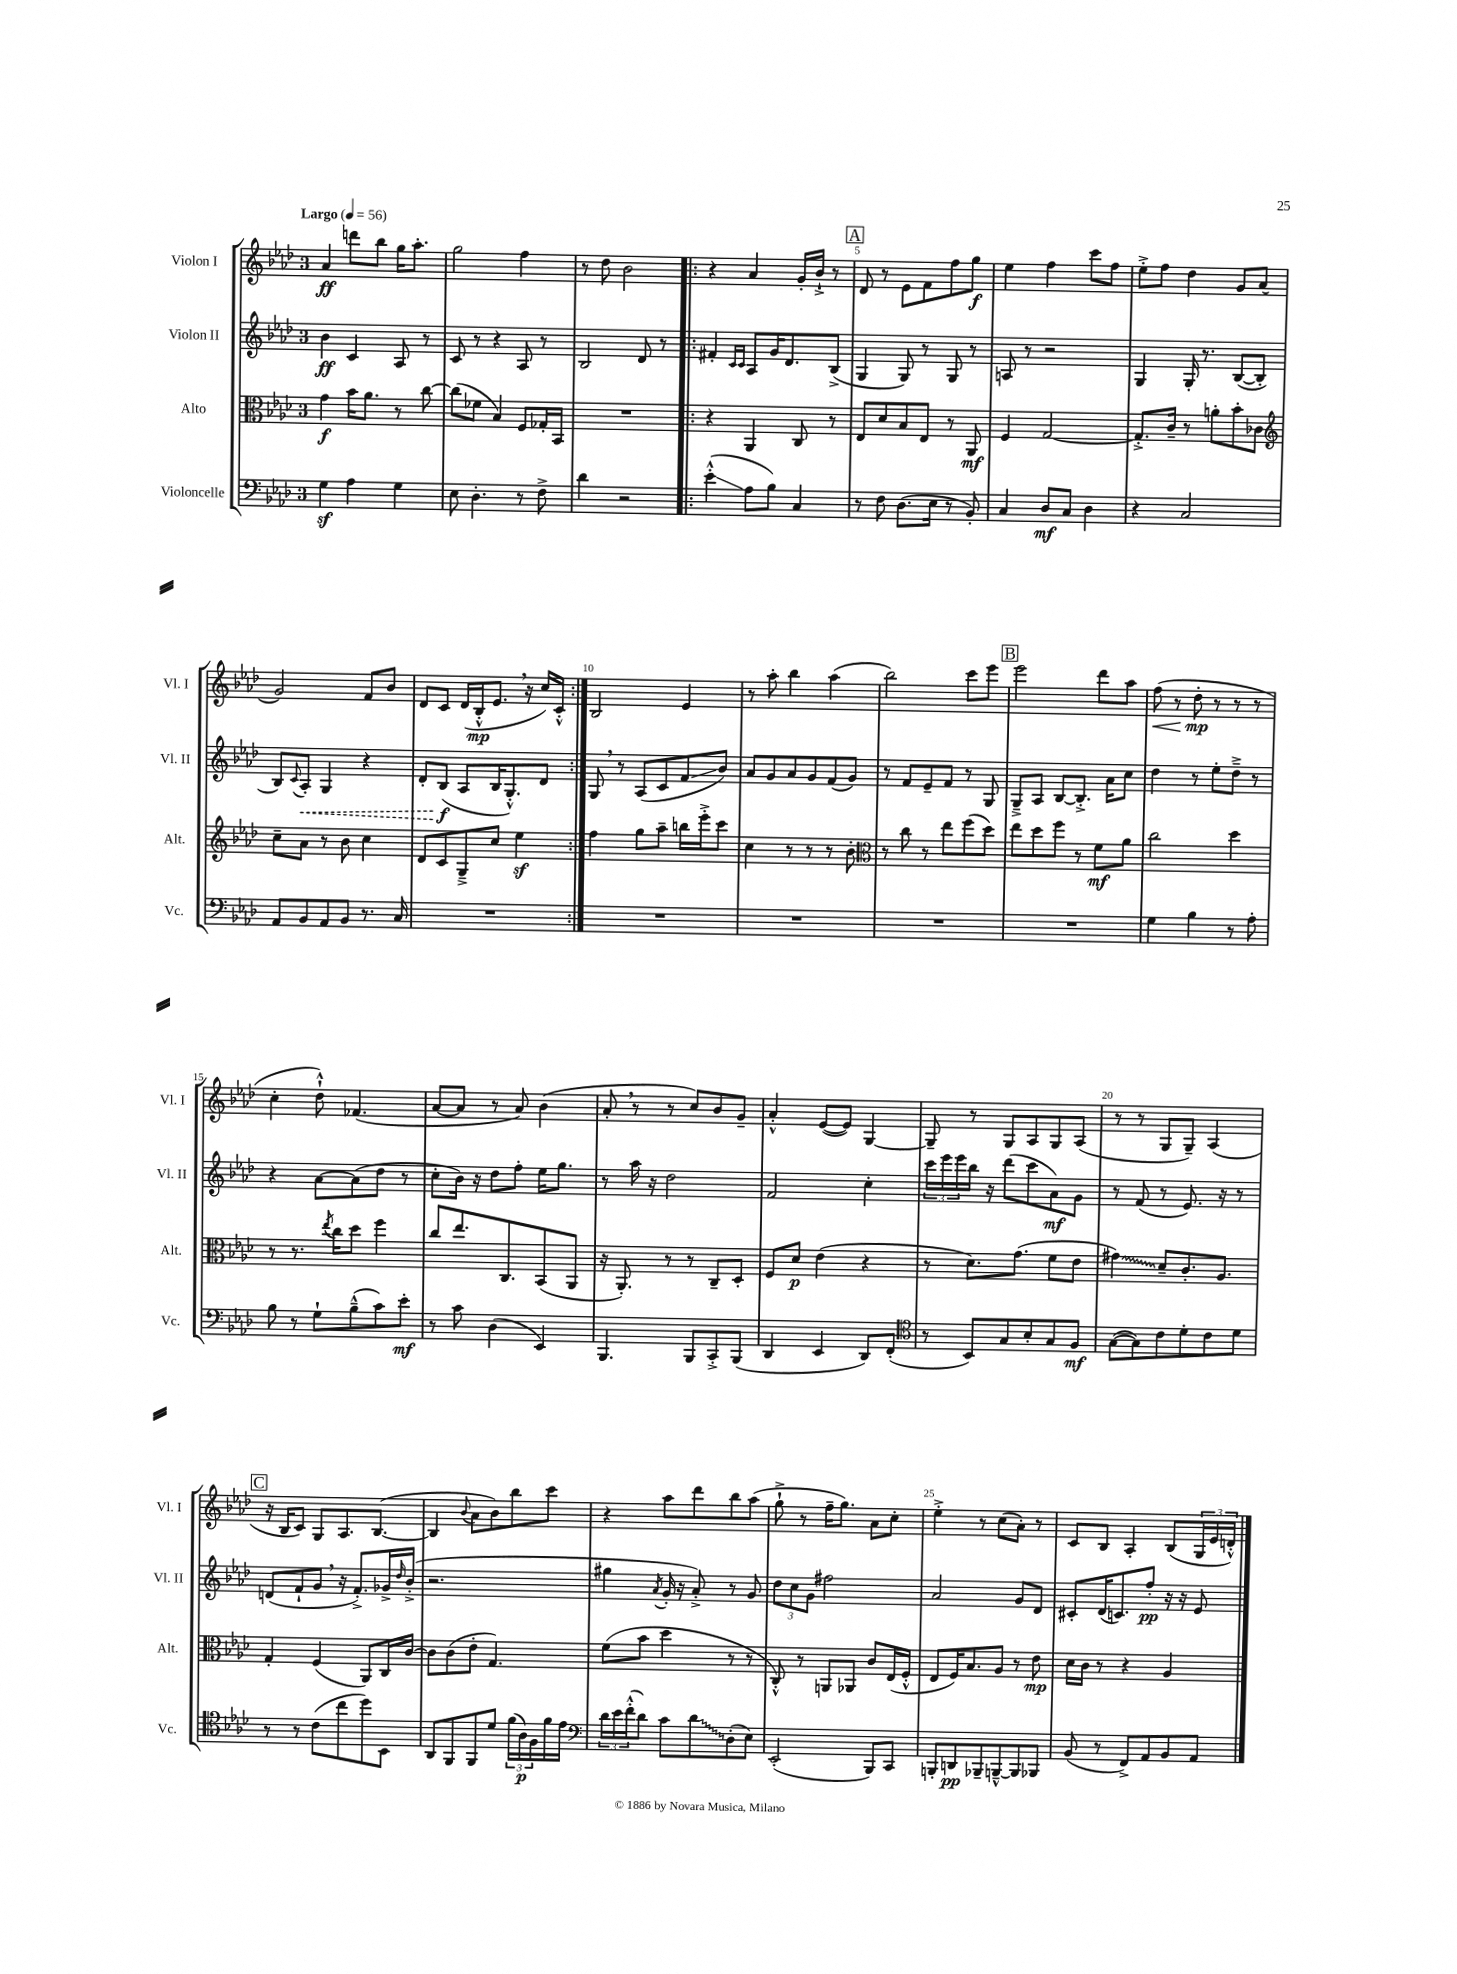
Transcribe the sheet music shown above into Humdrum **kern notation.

**kern	**kern	**kern	**kern
*staff4	*staff3	*staff2	*staff1
*clefF4	*clefC3	*clefG2	*clefG2
*k[b-e-a-d-]	*k[b-e-a-d-]	*k[b-e-a-d-]	*k[b-e-a-d-]
*M3/4	*M3/4	*M3/4	*M3/4
*MM56	*MM56	*MM56	*MM56
4G	4g	4b-	4a-
4A-	16b-	4c	8ddd
.	8.a-	.	.
.	.	.	8bb-
4G	8r	8A-	16gg
.	.	.	8.aa-'
.	[8cc	8r	.
=	=	=	=
8E-	(8cc]	8c	2gg
4.D-'	8f-	8r	.
.	4B-)	4r	.
8r	8F	8A-	4ff
8F^	16G-'	8r	.
.	16BB-	.	.
=	=	=	=
4d-	2.r	2B-	8r
.	.	.	8dd-
2r	.	.	2b-
.	.	8d-	.
.	.	8r	.
=!|:	=!|:	=!|:	=!|:
(4e-'^^	4r	4f#'	4r
.	.	16qqc	.
.	.	16qqc	.
8A-	4AA-	8A-	4a-
8B-)	.	16g	.
.	.	8.d-	.
4C	8C	.	16g'
.	.	.	16b-`^
.	8r	(8B-^	8r
=	=	=	=
8r	8E-	4G	8d-
8F	8d-	.	8r
(8.D-	8B-	8G)	8e-
.	8E-	8r	8f
16E-	.	.	.
8r	8r	8G	8ff
8BB-')	8AA-	8r	8gg
=	=	=	=
4C	4F	8A	4ee-
.	.	8r	.
8D-	[2G	2r	4ff
8C	.	.	.
4D-	.	.	8ccc
.	.	.	8ff
=	=	=	=
4r	8.G'^]	4G	8ee-'^
.	.	.	8ff
.	16c~	.	.
2C	8r	16G'	4dd-
.	.	8.r	.
.	8a'	.	.
.	8b-'	([8B-	8g
.	8c-	8B-']	(8a-
=	=	=	=
*	*clefG2	*	*
8AA-	8cc~	8B-)	2g)
.	.	8qqc	.
8BB-	8a-	8A-'	.
8AA-	8r	4G	.
8BB-	8b-	.	.
8.r	4cc	4r	8f
.	.	.	8b-
16C	.	.	.
=	=	=	=
2.r	8d-	8d-'	8d-
.	8c	(8B-	8c
.	8G~^	8A-	(16d-
.	.	.	16B-'^^
.	8cc	16B-	8.e-
.	.	8.G'^^)	.
.	4ee-	.	.
.	.	.	16r
.	.	8d-	16cc)
.	.	.	16c'^^
=:|!	=:|!	=:|!	=:|!
2.r	4ff	8G	2B-
.	.	8r	.
.	8gg	(8A-	.
.	8aa-~	8c	.
.	16bb	8f	4e-
.	16eee-'^	.	.
.	8ccc	8b-)	.
=	=	=	=
2.r	4cc	8a-	8r
.	.	8g	8aa-'
.	8r	8a-	4bb-
.	8r	8g	.
.	8r	(8f	(4aa-
.	8b-'	8g)	.
=	=	=	=
*	*clefC3	*	*
2.r	8r	8r	2bb-)
.	8cc	8f	.
.	8r	8e-~	.
.	8ee-	8f	.
.	(8ff	8r	8ccc
.	8dd-)	8G	8eee-
=	=	=	=
2.r	8ee-	8G~^	2eee-
.	8dd-	8A-	.
.	8ff	[8B-	.
.	8r	8.B-'^]	.
.	8f	.	8ddd-
.	.	16a-	.
.	8a-	8cc	8aa-
=	=	=	=
4G	2cc	4dd-	(8ff
.	.	.	8r
4B-	.	8r	8dd-'
.	.	8ee-'	8r
8r	4dd-	8dd-~^	8r
8A-'	.	8r	8r
=	=	=	=
8B-	8r	4r	4cc'
8r	8.r	.	.
8G`	.	[8a-	8dd-`^^)
.	8qee-	.	.
.	16cc	.	.
(8B-~^^	8dd-	(8a-]	(4.f-
8c)	4ff	8dd-	.
8e-'	.	8r	.
=	=	=	=
8r	8cc	8cc'	[8a-
8c	8.ee-	16b-)	8a-]
.	.	16r	.
(4D-	.	8dd-	8r
.	8.C	.	.
.	.	8ff'	8a-)
4EE-)	(8BB-	16ee-	(4b-
.	.	8.gg	.
.	8AA-	.	.
=	=	=	=
4.BBB-	16r	8r	8a-'
.	8.AA-')	.	.
.	.	16aa-	8r
.	.	16r	.
.	8r	2dd-	8r
8BBB-	8r	.	8cc)
8CC'^	8C~	.	8b-
(8BBB-	8D-'	.	8g~
=	=	=	=
4DD-	8F	2f	4a-'^^
.	8d-	.	.
4EE-	(4e-	.	([8e-
.	.	.	8e-])
8DD-)	4r	4cc'	[4G
(8FF'	.	.	.
=	=	=	=
*clefC4	*	*	*
8r	8r	24ccc	8G~]
.	.	24eee-	.
.	.	24eee-	.
8BB-)	8.d-)	16bb-	8r
.	.	16r	.
8G	.	(8ddd-	8G
.	(8.g	.	.
8B-'	.	8ccc	8A-
8G	8f	8a-)	8G
8F	8e-	8g	(8A-
=	=	=	=
([8G	4g#)	8r	8r
8G])	.	(8f	8r
8c	8d-~	8r	8G
8d-'	8.c'	8.e-)	8G~)
8c	.	.	(4A-
.	8.A-	16r	.
8d-	.	8r	.
=	=	=	=
8r	4G'	(8d	16r
.	.	.	16B-
8r	.	8f`	8c)
(8c	(4F	8g	8G
8cc	.	16r	8.A-
.	.	8.f'^)	.
8dd-)	8AA-)	.	.
.	.	.	([8.B-
8BB-	16C	16g-^	.
.	.	16qqdd-	.
.	[16c	(16b-'^	.
=	=	=	=
8AA-	8c]	2.r	4B-]
8FF	(8c	.	.
.	.	.	8qqb-
8FF	8e-'	.	8a-
8d-	4.G)	.	8b-)
(24f	.	.	8bb-
24A-)	.	.	.
24F	.	.	.
16f	.	.	8ccc
16e-	.	.	.
=	=	=	=
*clefF4	*	*	*
24d-	(8f	4gg#	4r
24e-	.	.	.
(24f'^^	.	.	.
8d-)	8b-	.	.
.	.	8qa-	.
8c	4dd-	16g'	8aa-
.	.	16r	.
8d-	.	8a-'^)	8ddd-
(8D-'	8r	8r	8bb-
8E-)	8r	8g	(8aa-
=	=	=	=
(2EE-'	8C'^^)	12dd-	8gg`^
.	.	12cc	.
.	8r	.	8r
.	.	12g	.
.	8AA	2ff#	16ff~
.	.	.	8.gg)
.	8AA-	.	.
8BBB-)	8c	.	8a-
8CC	(16E-	.	8cc'
.	16F'^^	.	.
=	=	=	=
8BBB'	8E-	2a-	4ee-'^
8DD	16F)	.	.
.	8.B-	.	.
8BBB-~	.	.	8r
[8BBB~^^	8A-	.	(8cc
8BBB]	8r	8g	8a-')
8BBB-	8e-	8d-	8r
=	=	=	=
(8BB-	16d-	8c#'	8c
.	16c	.	.
8r	8r	(16d-	8B-
.	.	8.c)	.
8FF^)	4r	.	4A-'
8AA-	.	8ff'	.
8BB-	4A-	16r	(8B-
.	.	16r	.
8AA-	.	8e-	24G
.	.	.	24e-
.	.	.	24d'^^)
==	==	==	==
*-	*-	*-	*-
